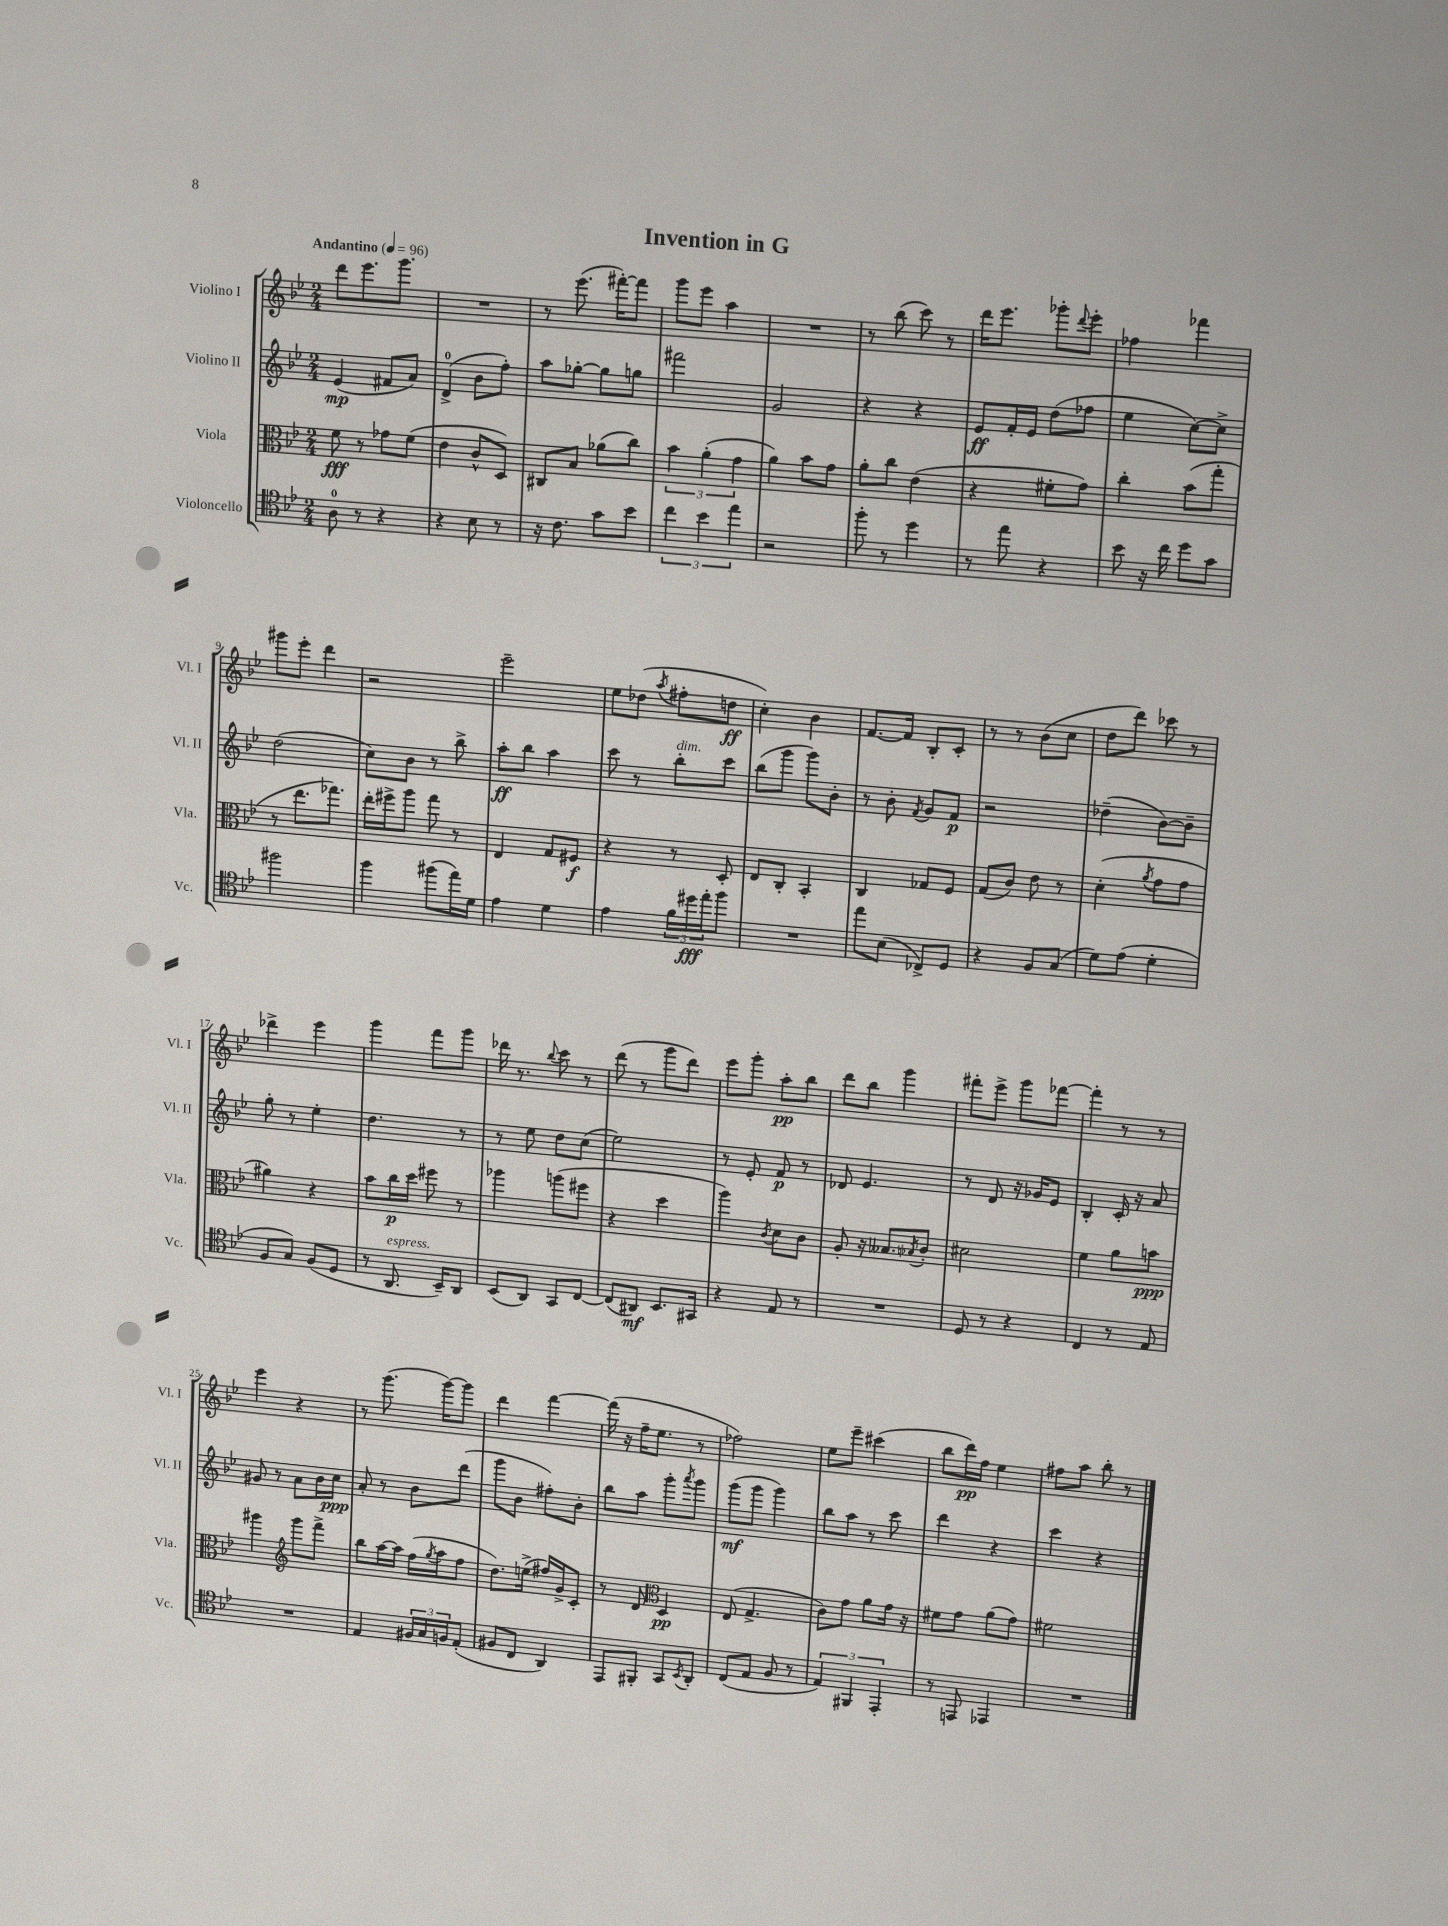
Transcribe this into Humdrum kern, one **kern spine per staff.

**kern	**dynam	**kern	**dynam	**kern	**dynam	**kern	**dynam
*part4	*part4	*part3	*part3	*part2	*part2	*part1	*part1
*staff4	*staff4	*staff3	*staff3	*staff2	*staff2	*staff1	*staff1
*I"Violoncello	*	*I"Viola	*	*I"Violino II	*	*I"Violino I	*
*I'Vc.	*	*I'Vla.	*	*I'Vl. II	*	*I'Vl. I	*
*clefC4	*	*clefC3	*	*clefG2	*	*clefG2	*
*k[b-e-]	*	*k[b-e-]	*	*k[b-e-]	*	*k[b-e-]	*
*M2/4	*	*M2/4	*	*M2/4	*	*M2/4	*
*MM96	*	*MM96	*	*MM96	*	*MM96	*
=1	=1	=1	=1	=1	=1	=1	=1
!	!	!	!	!	!	!LO:TX:a:B:t=Andantino	!
8A\	.	8f\	fff	(4e-/	mp	8ddd\L	.
8r	.	8r	.	.	.	8.eee-\	.
4r	.	8g-X\L	.	8f#X/L	.	.	.
.	.	.	.	.	.	8.ggg\J	.
.	.	(8f\J	.	8a/J)	.	.	.
=2	=2	=2	=2	=2	=2	=2	=2
4r	.	4e-\	.	(4d^/	.	2r	.
8B-\	.	8c^^/L	.	8b-\L	.	.	.
8r	.	8D/J)	.	8ff'\J)	.	.	.
=3	=3	=3	=3	=3	=3	=3	=3
16r	.	8C#X/L	.	8aa\L	.	8r	.
8.c\	.	.	.	.	.	.	.
.	.	8B-/J	.	[8gg-X'\J	.	(8.eee-\	.
8g\L	.	(8a-X\L	.	8gg-\L]	.	.	.
.	.	.	.	.	.	[16fff#X'\KL)	.
8b-\J	.	8cc\J)	.	8ggn\J	.	8fff#\J]	.
=4	=4	=4	=4	=4	=4	=4	=4
6cc\	.	6b-\	.	2fff#X\	.	8ggg\L	.
.	.	.	.	.	.	8eee-\J	.
6b-\	.	(6a'\	.	.	.	.	.
.	.	.	.	.	.	4aa\	.
6ee-\	.	6g\	.	.	.	.	.
=5	=5	=5	=5	=5	=5	=5	=5
2r	.	4a\)	.	2g/	.	2r	.
.	.	8b-\L	.	.	.	.	.
.	.	8g\J	.	.	.	.	.
=6	=6	=6	=6	=6	=6	=6	=6
8ff'\	.	8a'\L	.	4r	.	8r	.
8r	.	8cc\J	.	.	.	(8bb-\	.
4dd\	.	(4e-\	.	4r	.	8ccc\)	.
.	.	.	.	.	.	8r	.
=7	=7	=7	=7	=7	=7	=7	=7
8r	.	4r	.	8e-/L	ff	16ddd\KL	.
.	.	.	.	.	.	8.eee-\J	.
8ee-\	.	.	.	16f'/L	.	.	.
.	.	.	.	16e-/JJ	.	.	.
4r	.	8f#X'\L	.	(8dd\L	.	8ggg-X'\L	.
.	.	.	.	.	.	8qqddd/	.
.	.	8g\J)	.	8ff-X\J	.	8eee-'\J	.
=8	=8	=8	=8	=8	=8	=8	=8
8b-\	.	4cc'\	.	4ee-\	.	4ff-X\	.
16r	.	.	.	.	.	.	.
16cc\	.	.	.	.	.	.	.
8dd\L	.	(8b-\L	.	[8cc\L)	.	4fff-X\	.
8g\J	.	8gg'\J	.	8cc^\J]	.	.	.
!!LO:LB:g=z
=9	=9	=9	=9	=9	=9	=9	=9
2ff#X\	.	8r	.	(2dd\	.	8ggg#X\L	.
.	.	8.ee-\L	.	.	.	8eee-'\J	.
.	.	.	.	.	.	4ddd\	.
.	.	8.gg-X\J)	.	.	.	.	.
=10	=10	=10	=10	=10	=10	=10	=10
4ff\	.	16ee-'\LL	.	8cc\L)	.	2r	.
.	.	16ff#X^\J	.	.	.	.	.
.	.	8aa\J	.	8b-\J	.	.	.
(8ff#X\L	.	8gg\	.	8r	.	.	.
16ee-\L)	.	8r	.	8bb-^\	.	.	.
16d\JJ	.	.	.	.	.	.	.
=11	=11	=11	=11	=11	=11	=11	=11
4e-\	.	4E-/	.	8aa'\L	ff	2eee-~\	.
.	.	.	.	8bb-\J	.	.	.
4d\	.	8G/L	.	4aa\	.	.	.
.	.	8F#X/J	f	.	.	.	.
=12	=12	=12	=12	=12	=12	=12	=12
4e-\	.	4r	.	8ccc\	.	8ee-\L	.
.	.	.	.	8r	.	(8dd-X\J	.
.	.	.	.	.	.	8qaa/	.
!	!	!	!	!LO:TX:a:i:t=dim.	!	!	!
24f\LL	.	8r	.	8bb-'\L	.	8ff#X'\L	.
24dd#X\	fff	.	.	.	.	.	.
24ee-'\J	.	.	.	.	.	.	.
8ff\J	.	8D'/	.	8ccc\J	.	8ddn\J	ff
=13	=13	=13	=13	=13	=13	=13	=13
2r	.	8E-/L	.	(8bb-\L	.	4cc'\)	.
.	.	8C'/J	.	8ggg\J	.	.	.
.	.	4BB-'/	.	8ggg\L)	.	4b-\	.
.	.	.	.	8b-'\J	.	.	.
=14	=14	=14	=14	=14	=14	=14	=14
8ee-\L	.	4C/	.	8r	.	[8.f/L	.
(8B-\J	.	.	.	8b-'\	.	.	.
.	.	.	.	.	.	16f/Jk]	.
.	.	.	.	8qf/	.	.	.
8C-X^/L)	.	8G-X/L	.	8g/L	.	8B-'/L	.
8D/J	.	8F/J	.	8f/J	p	8c'/J	.
=15	=15	=15	=15	=15	=15	=15	=15
4r	.	(8G/L	.	2r	.	8r	.
.	.	8c/J)	.	.	.	8r	.
8F/L	.	8e-\	.	.	.	(8b-\L	.
(8G/J	.	8r	.	.	.	8cc\J	.
=16	=16	=16	=16	=16	=16	=16	=16
8d\L)	.	(4d'\	.	(4dd-X~\	.	8dd\L	.
(8e-\J	.	.	.	.	.	8ddd\J)	.
.	.	8qa/	.	.	.	.	.
4d'\	.	8g\L	.	[8b-\L)	.	8ccc-X\	.
.	.	8g\J	.	8b-~\J]	.	8r	.
!!LO:LB:g=z
=17	=17	=17	=17	=17	=17	=17	=17
8F/L	.	4a#X\)	.	8gg'\	.	4ddd-X^\	.
8G/J)	.	.	.	8r	.	.	.
(8F/L	.	4r	.	4ee-'\	.	4eee-\	.
8D/J	.	.	.	.	.	.	.
=18	=18	=18	=18	=18	=18	=18	=18
8r	.	8b-\L	.	4.dd\	.	4ggg\	.
!LO:TX:a:i:t=espress.	!	!	!	!	!	!	!
8.AA/	.	16cc\L	p	.	.	.	.
.	.	16dd\JJ	.	.	.	.	.
.	.	8ff#X\	.	.	.	8fff\L	.
16BB-~/KL)	.	.	.	.	.	.	.
8AA/J	.	8r	.	8r	.	8ggg\J	.
=19	=19	=19	=19	=19	=19	=19	=19
(8BB-/L	.	4aa-X\	.	8r	.	16ddd-X\	.
.	.	.	.	.	.	8.r	.
8AA/J)	.	.	.	8ee-\	.	.	.
.	.	.	.	.	.	8qqbb-/	.
8GG/L	.	(8aan\L	.	8dd\L	.	8ccc\	.
[8C/J	.	8ff#X\J	.	(8cc\J	.	8r	.
=20	=20	=20	=20	=20	=20	=20	=20
(8C/L]	.	4r	.	2ee-\)	.	(8ddd\	.
8AA#X/J)	mf	.	.	.	.	8r	.
8.BB-/L	.	4dd\	.	.	.	8ggg\L	.
.	.	.	.	.	.	8ddd\J)	.
16GG#X/Jk	.	.	.	.	.	.	.
=21	=21	=21	=21	=21	=21	=21	=21
4r	.	4aa\)	.	8r	.	8eee-\L	.
.	.	.	.	8e-'/	.	8ggg'\J	.
.	.	8qc/	.	.	.	.	.
8E-/	.	8d\L	.	8f/	p	8aa'\L	pp
8r	.	8c\J	.	8r	.	8bb-\J	.
=22	=22	=22	=22	=22	=22	=22	=22
2r	.	8A'/	.	8d-X/	.	8ddd\L	.
.	.	16r	.	4.e-/	.	8bb-\J	.
.	.	8.B--X/L	.	.	.	.	.
.	.	.	.	.	.	4ggg\	.
.	.	8qB-X/	.	.	.	.	.
.	.	8c'/J	.	.	.	.	.
=23	=23	=23	=23	=23	=23	=23	=23
8D/	.	2d#X\	.	8r	.	8fff#X'\L	.
8r	.	.	.	8d/	.	8eee-^\J	.
4r	.	.	.	16r	.	8ggg\L	.
.	.	.	.	16g-X/KL	.	.	.
.	.	.	.	8e-/J	.	[8fff-X\J	.
=24	=24	=24	=24	=24	=24	=24	=24
4C/	.	4f\	.	4B-'/	.	4fff-'\]	.
8r	.	8a\L	.	16c'/	.	8r	.
.	.	.	.	16r	.	.	.
8E-/	.	8bn\J	ppp	8a/	.	8r	.
!!LO:LB:g=z
=25	=25	=25	=25	=25	=25	=25	=25
2r	.	4aa#X\	.	8g#X/	.	4eee-\	.
.	.	.	.	8r	.	.	.
*	*	*clefG2	*	*	*	*	*
.	.	8ggg\L	.	8a\L	.	4r	.
.	.	8fff^\J	.	16b-\L	.	.	.
.	.	.	.	16cc\JJ	ppp	.	.
=26	=26	=26	=26	=26	=26	=26	=26
4E-/	.	8bb-\L	.	8a'/	.	8r	.
.	.	[16aa\L	.	8r	.	(8.ggg\	.
.	.	16aa\JJ]	.	.	.	.	.
24F#X/LL	.	(16ff\LL	.	8b-\L	.	.	.
24G/	.	.	.	.	.	.	.
.	.	8qgg/	.	.	.	.	.
.	.	16aa\J	.	.	.	[16ggg\KL)	.
24Fn/J	.	.	.	.	.	.	.
(8E-'/J	.	8ff\J	.	(8ddd\J	.	8ggg\J]	.
=27	=27	=27	=27	=27	=27	=27	=27
8F#X/L	.	8.dd\L)	.	8ggg\L	.	4ddd\	.
8C/J	.	.	.	8b-\J	.	.	.
.	.	(16een^\Jk	.	.	.	.	.
4AA/)	.	16ff#X/LL)	.	8ff#X'\L)	.	[4fff\	.
.	.	16g^/J	.	.	.	.	.
.	.	8c'/J	.	8b-'\J	.	.	.
=28	=28	=28	=28	=28	=28	=28	=28
8EE-/L	.	8r	.	8bb-\L	.	(16fff\]	.
.	.	.	.	.	.	16r	.
8FF#X'/J	.	8d/	.	8aa\J	.	16ff~\KL	.
.	.	.	.	.	.	8.ee-\J	.
*	*	*clefC3	*	*	*	*	*
8GG/L	.	4D/	pp	8ggg'\L	.	.	.
8qBB-/	.	.	.	8qaaa/	.	.	.
8AA'/J	.	.	.	8ggg\J	.	8r	.
=29	=29	=29	=29	=29	=29	=29	=29
(8C/L	.	(8E-/	.	(8ggg\L	mf	2ff-X\)	.
8E-/J	.	4.G^/	.	8ggg\J	.	.	.
8F/	.	.	.	4ggg\)	.	.	.
8r	.	.	.	.	.	.	.
=30	=30	=30	=30	=30	=30	=30	=30
6E-/)	.	8c\L)	.	8bb-\L	.	8ee-\L	.
.	.	8g\J	.	8aa\J	.	8eee-~\J	.
6FF#X/	.	.	.	.	.	.	.
.	.	8a\L	.	8r	.	(4ccc#X\	.
6EE-'/	.	.	.	.	.	.	.
.	.	16g\Jk	.	8ccc\	.	.	.
.	.	16r	.	.	.	.	.
=31	=31	=31	=31	=31	=31	=31	=31
8r	.	8f#X\L	.	4ddd\	.	8bb-\L	.
8EEn/	.	8g\J	.	.	.	16ddd\L)	pp
.	.	.	.	.	.	16ff\JJ	.
4EE-X/	.	(8a\L	.	4r	.	4ee-\	.
.	.	8g\J)	.	.	.	.	.
=32	=32	=32	=32	=32	=32	=32	=32
2r	.	2f#X\	.	4ccc\	.	8ff#X\L	.
.	.	.	.	.	.	8aa\J	.
.	.	.	.	4r	.	8bb-'\	.
.	.	.	.	.	.	8r	.
==	==	==	==	==	==	==	==
*-	*-	*-	*-	*-	*-	*-	*-
